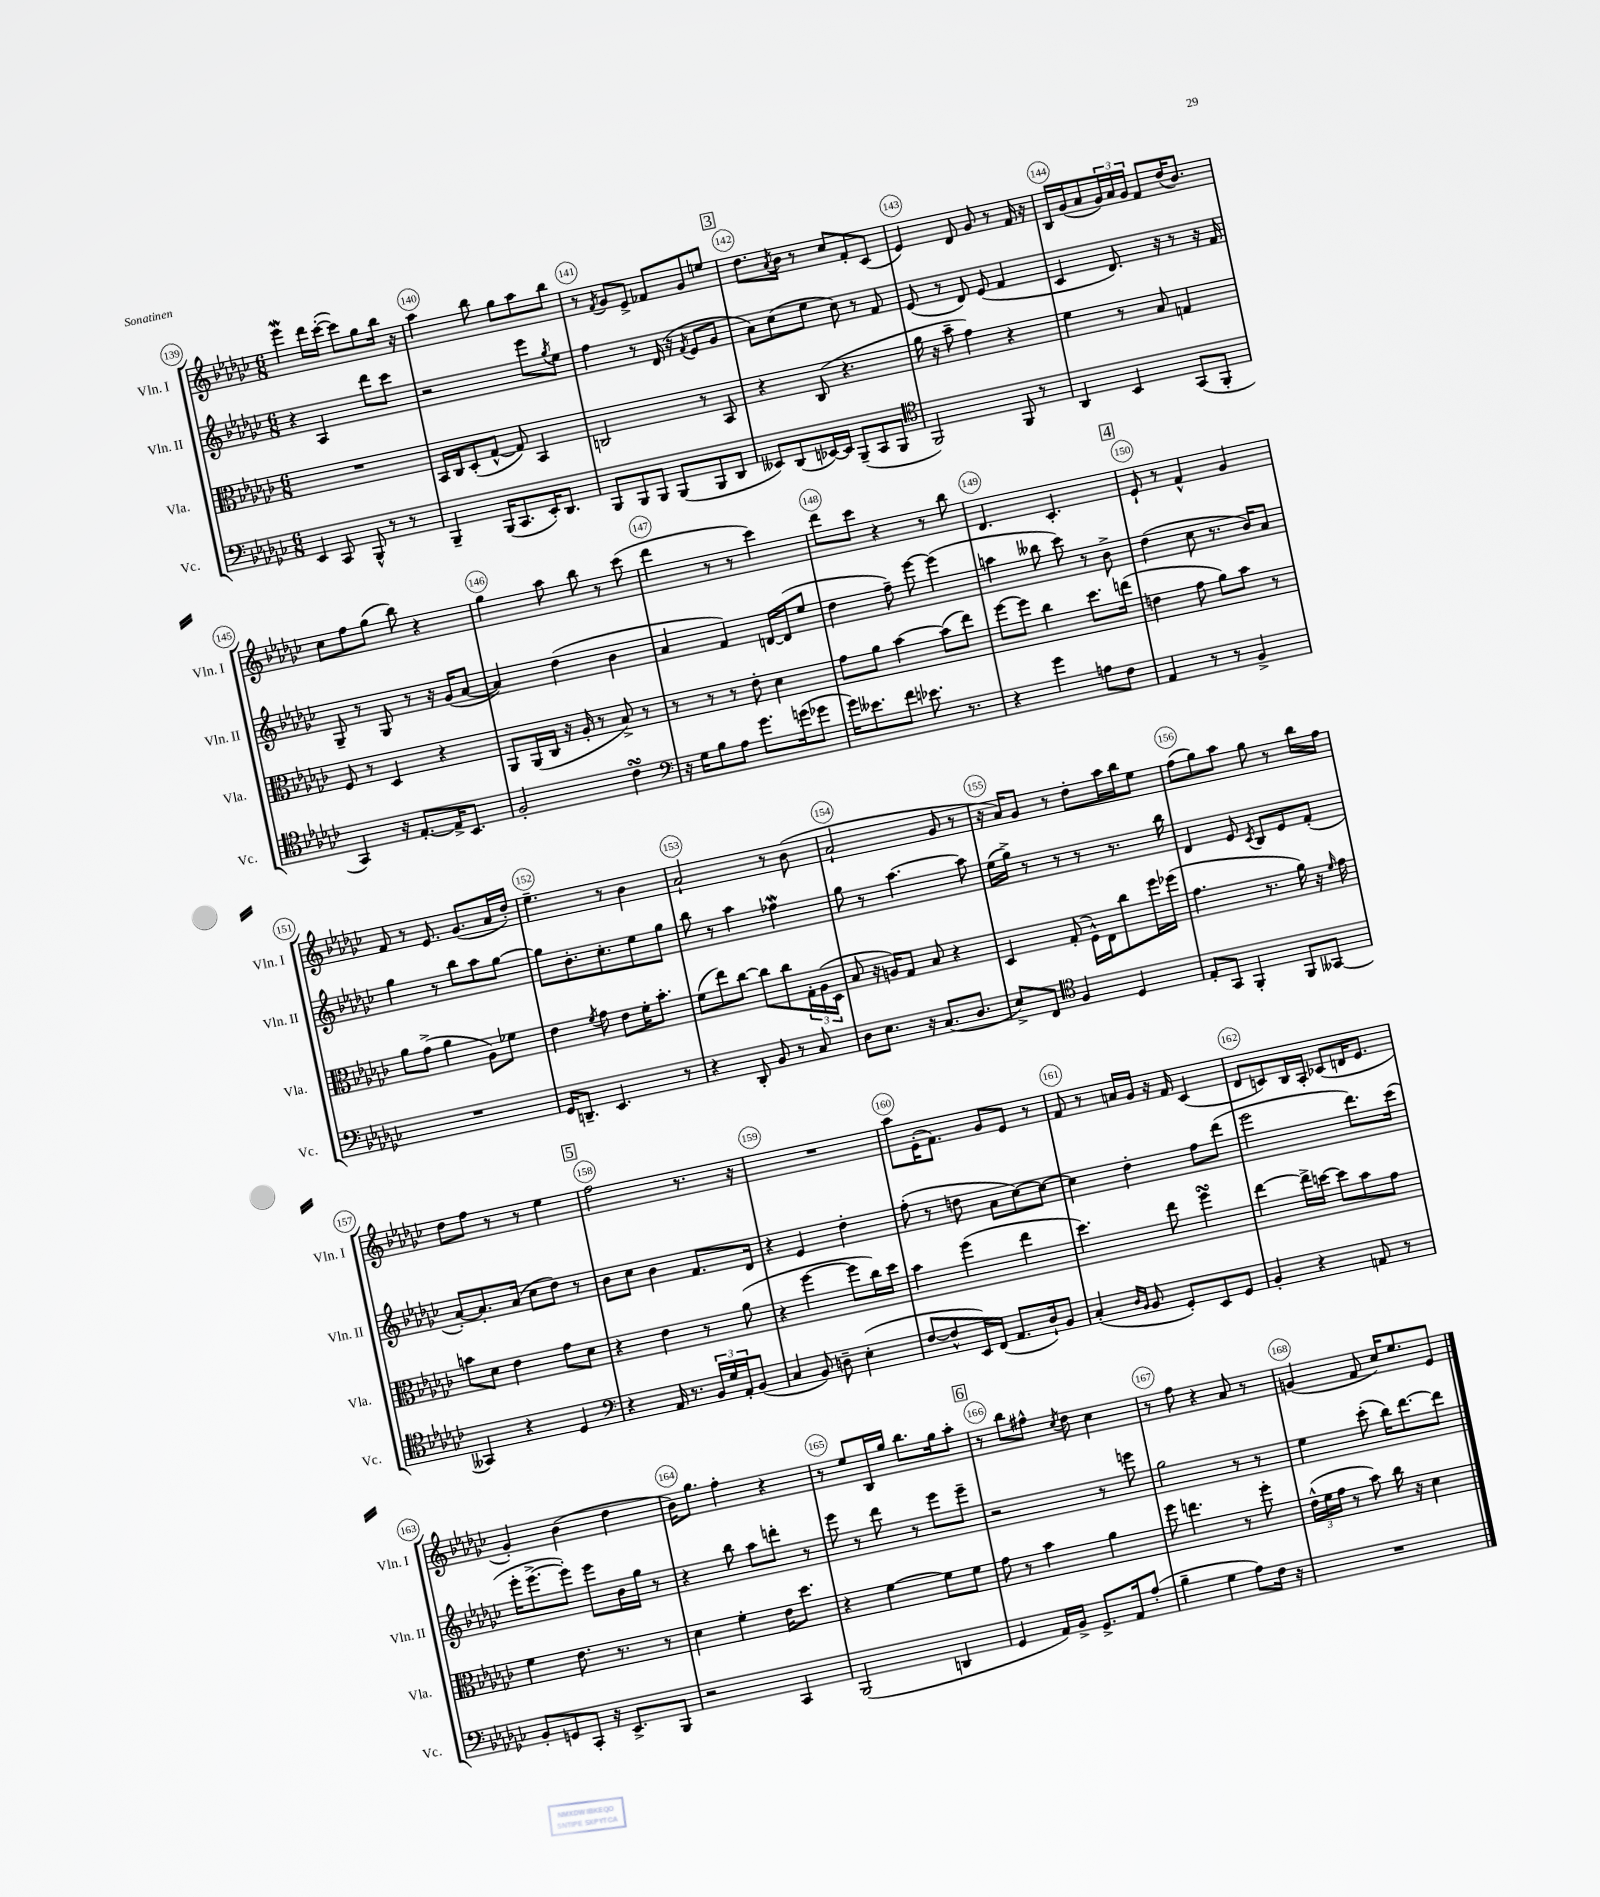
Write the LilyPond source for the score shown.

<<
\new StaffGroup <<
\new Staff = "s0" \with { instrumentName = "Vln. I" shortInstrumentName = "Vln. I" } {
    \clef treble \key ges \major \numericTimeSignature \time 6/8
    ees'''4\mordent des'''16 ces'''16~-.( ces'''8) ges''8 bes''16 r16 |
    aes''4 bes''8 ges''8 aes''8 bes''8 |
    r8 \acciaccatura { f'8 } ges'8 ees'8-> fes'8 ges'8 e''8 |
    \mark \markup { \box "3" } des''8. \acciaccatura { aes'8 } bes'16 r8 ces''8 f'8-. ces'8( |
    ees'4) des'8 ges'8 r8 f'16 r16 |
    bes16 ges'16( aes'8 \tuplet 3/2 { ges'16) aes'16 ges'16 } f'8 des''16( bes'8.) |
    ces''8 f''8 ges''8( bes''8) r4 |
    ges''4 aes''8 bes''8 r8 ces'''8( |
    des'''4 r8 r8 ces'''4) |
    des'''8 ces'''8 r4 r8 bes''8 |
    des'4. ces'4.-. |
    \mark \markup { \box "4" } ees'8-! r8 f'4-^ ges'4 |
    f'8 r8 ees'8. ges'8.( aes'16 des''16-.) |
    ees''4.-- r8 bes'4 |
    aes'2-! r8 bes'8( |
    aes'2-! ges'8 r8 |
    r16 aes'16) ges'8 r8 des''8-. aes''16 bes''16 ees''8 |
    f''8( ges''8) aes''8 ges''8 r8 bes''16 f''16 |
    des''8 f''8 r8 r8 ees''4 |
    \mark \markup { \box "5" } f''2 r8. r16 |
    R2. |
    aes''8 ees'16-.( f'8.) ges'8 ees'8 r8 |
    f'8 r8 a'16 ges'16 r16 f'16 ces'4( |
    des'8 c'8) bes16 aes16-. ces'8( d'16 ees'8. |
    ges'4-.) bes'4( des''4 |
    bes'16) ges''8. f''4-. r4 |
    r8 ees''8 bes16 ges''16 bes''8. ges''16 aes''8-. |
    \mark \markup { \box "6" } r8 bes''8 fis''8-^ \acciaccatura { ces''8 } des''8 ces''4 |
    r8 f''8 r4 aes'8 r8 |
    g'4( f'8 ces''16) ees''8. ees'8 \bar "|." |
}
\new Staff = "s1" \with { instrumentName = "Vln. II" shortInstrumentName = "Vln. II" } {
    \clef treble \key ges \major \numericTimeSignature \time 6/8
    r4 aes4 des'''8 ces'''8 |
    r2 ees'''8 \acciaccatura { ges''8 } ees''8 |
    f''4 r8 des'16( r16 \acciaccatura { f'8 } ees'8 ges'8 |
    \mark \markup { \box "3" } aes'8) ces''8( ees''8 ces''8) r8 f'8 |
    ees'8( r8 des'8) ees'8( f'4 |
    ces'4 des'8.) r16 r8 r16 f'16 |
    ges8-- r8 ges8 r8 r16 ges'16( aes'8~ |
    aes'4) des''4( bes'4 |
    aes'4 f'4) d'16~ d'16( ees''8 |
    des''4 f''8--) ees'''8~ ees'''4( |
    a''4 beses''8 ces'''8) r8 bes'8-> |
    \mark \markup { \box "4" } des''4( ces''8 r8. bes'16) aes'8 |
    ges''4 r8 bes''8 aes''8 ges''8~ |
    ges''8 bes'8.-. ces''8.-. ees''8 ges''8 |
    bes''8 r8 aes''4 fes''4\mordent |
    ges''8 r8 aes''4.~ aes''8 |
    ees''16( ges''16->) r8 r8 r8 r8. bes''16 |
    des'4 ees'8 \acciaccatura { ces'8 } bes8 ees'8 f'8-.( |
    aes'8~-.) aes'8.-. aes'16( ces''8 des''8) r8 |
    \mark \markup { \box "5" } bes'8 ces''8 bes'4 f'8. des'16 |
    r4 ees'4 des''4-. |
    f''8-.( r8 d''8 aes'8 ces''8~) ces''8~ |
    ces''4 des''4-. f''8 des'''8( |
    ees'''2 des'''8.) ces'''16( |
    ees'''16-. ees'''8.~-> ees'''8-.) ees'''8 bes'16 ges''16 r8 |
    r4 bes''8 aes''8 d'''8-. r8 |
    ees'''8 r8 des'''8 r8 ees'''8 ees'''8-- |
    \mark \markup { \box "6" } r2 r8 e'''8 |
    ges''2 r8 r8 |
    ees''4 ces'''8-.( bes''16) des'''8.~ des'''8 \bar "|." |
}
\new Staff = "s2" \with { instrumentName = "Vla." shortInstrumentName = "Vla." } {
    \clef alto \key ges \major \numericTimeSignature \time 6/8
    R2. |
    bes,16 ces16 des8-.( ges8~-^ ges8) bes,4 |
    c2 r8 bes,8 |
    \mark \markup { \box "3" } r4 ces8( r4. |
    aes'16 r16 bes'8-- ges'4) r4 |
    f'4 r8 bes8 g4 |
    f8 r8 des4 r4 |
    aes,8 aes,16( ces16 r16 aes16-. r8 bes8->) r8 |
    r8 r8 r8 ees'8-. des'4 |
    ges'8 aes'8 bes'4~ bes'8( ees''8) |
    f''8~ f''8 ces''4 des''8. e''16( |
    \mark \markup { \box "4" } e'4 ges'8 aes'8) bes'8 r8 |
    aes'8 ges'8->( aes'4 aes8) fes'8 |
    ees'4 \acciaccatura { f'8 } ges'8 ees'8 f'16-. bes'8.-. |
    f'8( ees''8) ces''8~ ces''8 ces''8 \tuplet 3/2 { ges16-. aes16( des16 } |
    bes8 r16 a16) ges8 bes8 r4 |
    des4 ges8-.( f16-^) ees16 ces''8 f''16 fes''16( |
    ges'4. r8. aes'16) r16 \grace { f'16 } ges'16 |
    b'8 des'8 ees'4 ges'8 des'8 |
    \mark \markup { \box "5" } r4 ees'4 r8 aes'8( |
    r4 f''4~ f''8 ces''16) des''16 |
    bes'4 f''4( ees''4 |
    des''4.) ees''8 f''4\turn |
    ees''4~ ees''16-> d''16~ d''8 bes'8 ges'8 |
    f'4 ees'8. r8. r8 |
    des'4 f'4-. ees'16 des''8. |
    r4 f'4~ f'8 f'8 |
    \mark \markup { \box "6" } ges'8 r8 bes'4 aes'4 |
    f''8 e''4. r8 f''8-. |
    \tuplet 3/2 { ees'16-^( f'16 ges'16 } r8 bes'8) ces''16 r16 des'4 \bar "|." |
}
\new Staff = "s3" \with { instrumentName = "Vc." shortInstrumentName = "Vc." } {
    \clef bass \key ges \major \numericTimeSignature \time 6/8
    ees,4 ces,8 bes,,8-^ r8 r8 |
    bes,,4-- bes,,16( ces,8. ees,16-.) des,8. |
    bes,,8 bes,,8 bes,,8 bes,,8( bes,,8 des,8 |
    \mark \markup { \box "3" } eeses,8) des,8( ees,16~) ees,16 bes,,8--( ces,8 bes,,8 |
    \clef tenor f,2) f,8 r8 |
    aes,4 bes,4 ges,8( f,8-. |
    ges,4) r16 ees8.~-. ees16-> bes,8. |
    f2-. ces'4\turn |
    \clef bass r16 ges16 bes8 aes8 ges'8. g'16( ges'8 |
    ges'16) eeses'8. f'8 ees'8. r8. |
    r4 ges'4 a8 f8 |
    \mark \markup { \box "4" } aes,4 r8 r8 bes,4-> |
    R2. |
    ges,16 d,8.-- ees,4. r8 |
    r4 des,8-. bes,8 r8 ces8 |
    des8 ees8. r16 ces8.( des8. |
    ees8->) f,8 \clef tenor f4 des4 |
    ees8-. ges,8 f,4-. f,8 geses,8~ |
    geses,4 r4 des4 |
    \mark \markup { \box "5" } \clef bass r4 aes,16 r8. \tuplet 3/2 { bes,16 ges16 aes,16-. } bes,8( |
    ces4 bes,8) d8-- ees4-.( |
    f8~ f8-^ ees,16) f,16( aes,8. des16-!) bes,8 |
    ces4-.( \grace { des16 bes,16 } bes,8 ges,8-.) ees,8 ges,8 |
    bes,4-. r4 a,8 r8 |
    bes,8-. g,8 ces,8-. r16 ees,8.-> bes,,8 |
    r2 ces,4 |
    bes,,2( d,4 |
    \mark \markup { \box "6" } ges,4 aes,16) bes,16-> ges,8.-> aes,16 aes8-.( |
    bes4-- ges4 aes8) f16 r16 |
    R2. \bar "|." |
}
>>
>>
\layout { \context { \Score currentBarNumber = #139 \override BarNumber.break-visibility = ##(#f #t #t) barNumberVisibility = #all-bar-numbers-visible \override BarNumber.stencil = #(make-stencil-circler 0.1 0.3 ly:text-interface::print) } }
